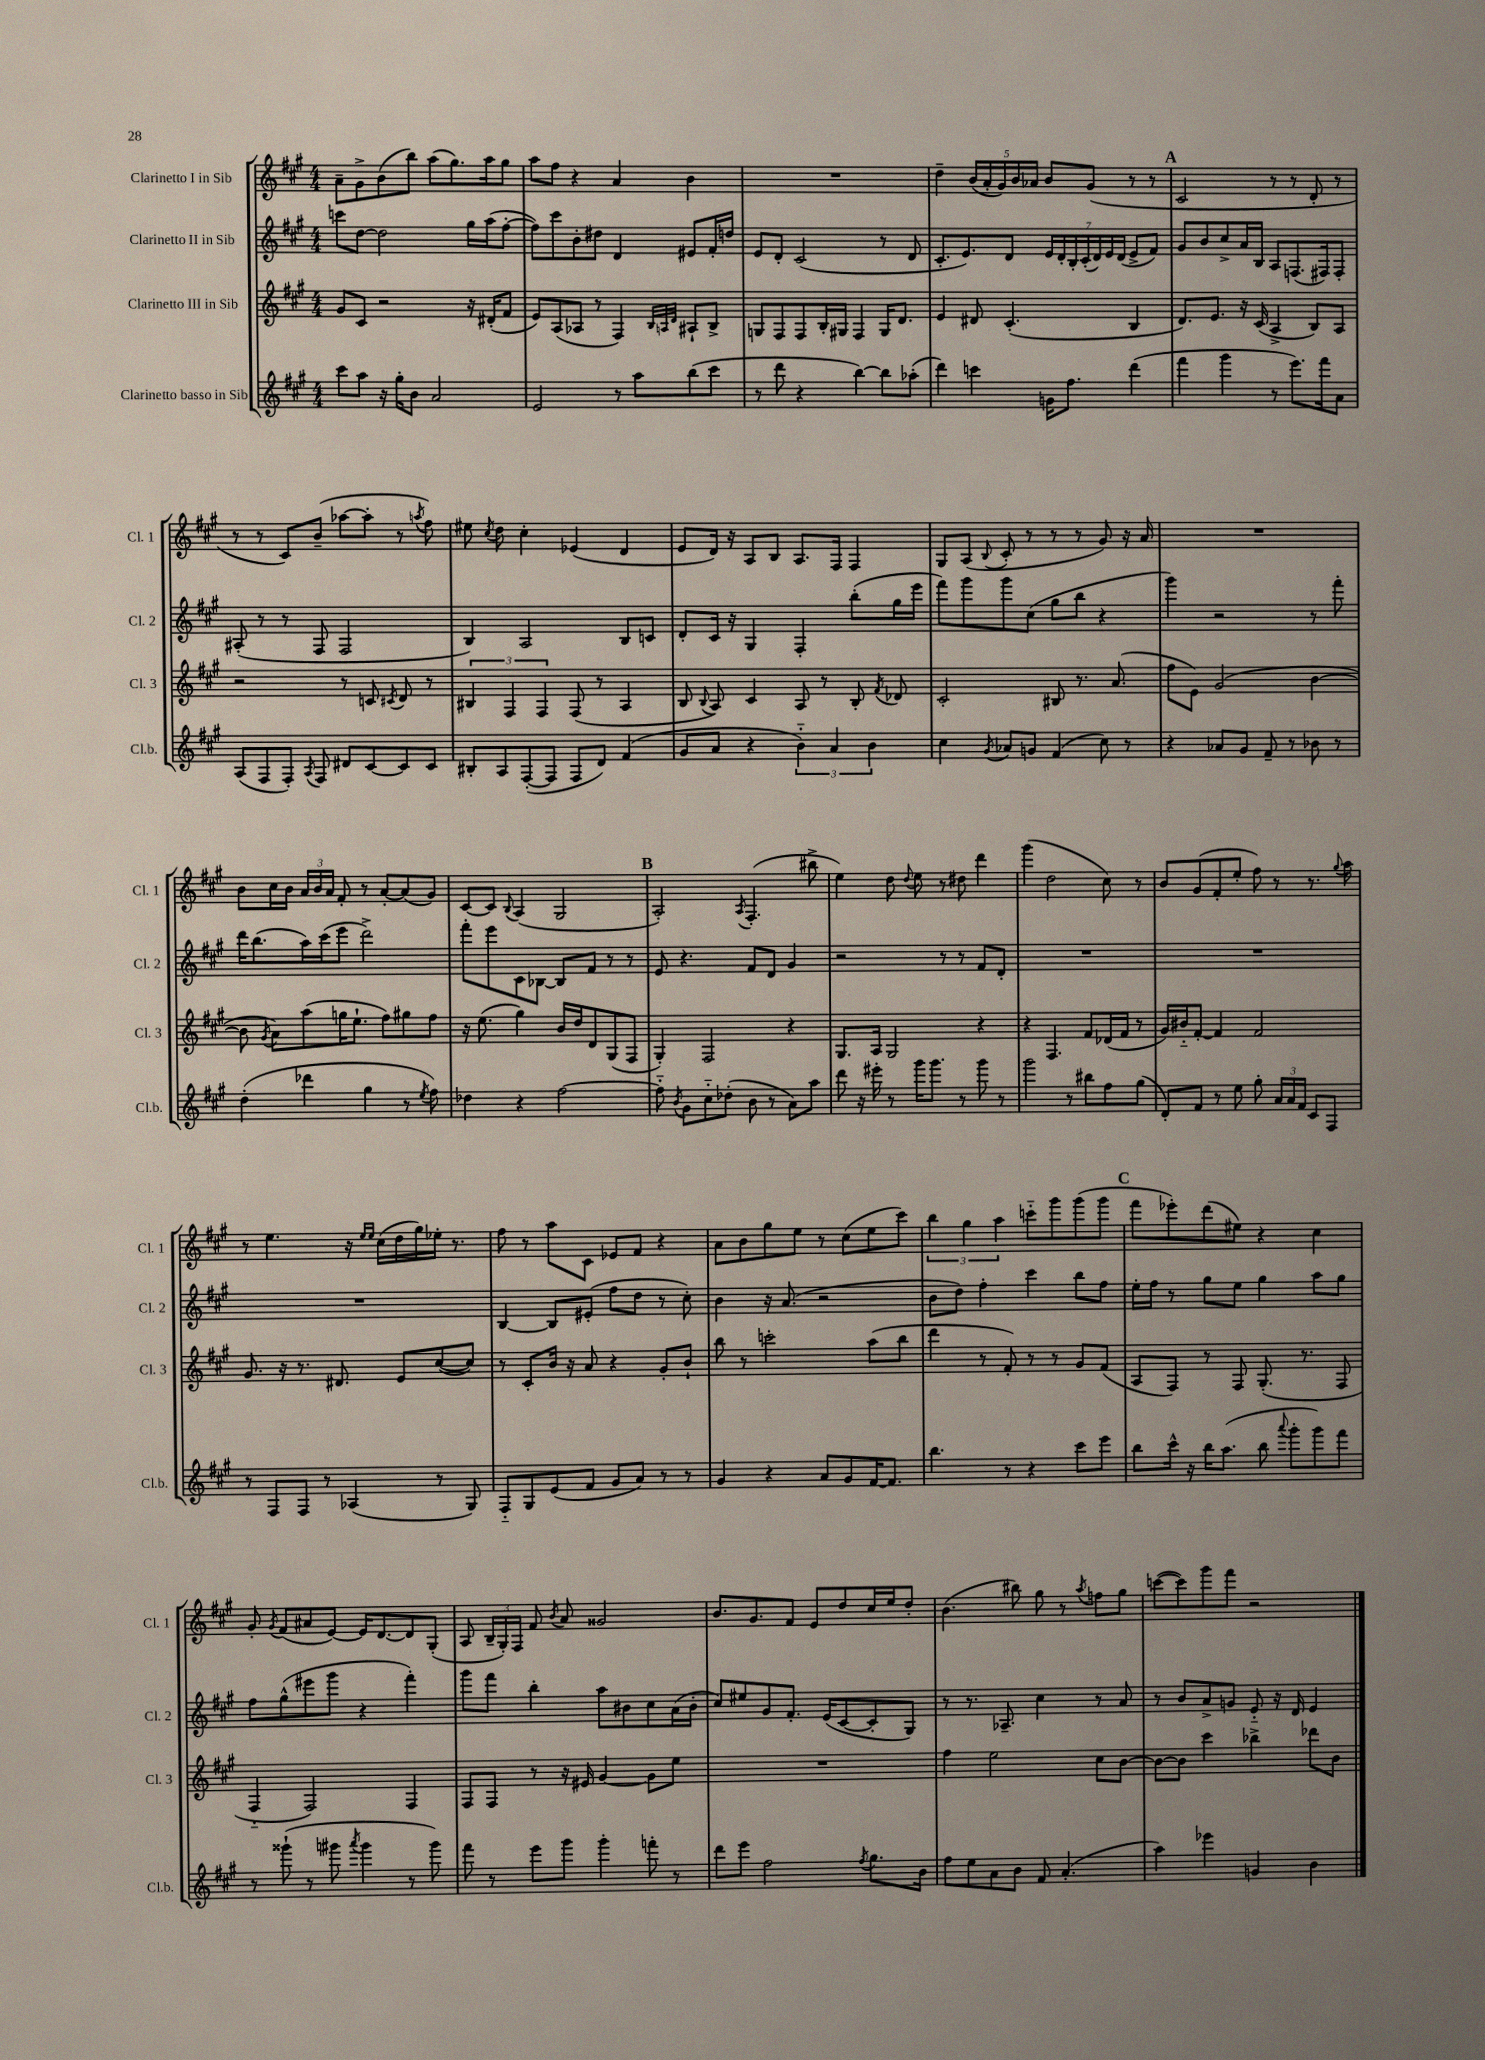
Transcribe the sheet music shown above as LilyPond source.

<<
\new StaffGroup <<
\new Staff = "s0" \with { instrumentName = "Clarinetto I in Sib" shortInstrumentName = "Cl. 1" } {
    \clef treble \key a \major \numericTimeSignature \time 4/4
    \autoBeamOff a'8[-- gis'8-> b'8( b''8]) a''8[( gis''8.) a''16 gis''8] |
    a''8[ fis''8] r4 a'4 b'4 |
    R1 |
    d''4-- \tuplet 5/4 { b'16[( a'16-. gis'16) b'16 aes'16] } b'8[ gis'8]( r8 r8 |
    \mark \markup { \bold "A" } cis'2 r8 r8 d'8-. r8 |
    r8 r8 cis'8[) b'8]--( aes''8[~ aes''8]-. r8 \acciaccatura { a''8 } fis''8) |
    eis''8 \acciaccatura { cis''8 } d''8 cis''4-. ees'4( d'4 |
    e'8[ d'16]) r16 a8[ b8] a8.[ fis16] fis4 |
    gis8[ a8]( \appoggiatura { b8 } cis'8-. r8 r8 r8 gis'8) r16 a'16 |
    R1 |
    b'8[ cis''16 b'16] \tuplet 3/2 { a'16[ b'16 a'16] } fis'8-. r8 a'8[~-. a'8( gis'8]) |
    cis'8[~ cis'8] \appoggiatura { b8 } a4( gis2 |
    \mark \markup { \bold "B" } a2-.) \acciaccatura { a8 } fis4.-.( bis''8-> |
    e''4) d''8 \appoggiatura { d''8 } e''8 r8 dis''8 d'''4 |
    gis'''4( d''2 cis''8) r8 |
    b'8[ gis'8( fis'8-. e''8]-. fis''8) r8 r8. \appoggiatura { gis''8 } a''16 |
    r8 e''4. r16 \grace { e''16[ e''16] } cis''16[( d''16 gis''16) ees''16]-. r8. |
    fis''8 r8 a''8[ cis'8] ees'8[ fis'8] r4 |
    a'8[ b'8 gis''8 e''8] r8 cis''8[( e''8 cis'''8]) |
    \tuplet 3/2 { b''4 gis''4 a''4 } c'''8[-_ gis'''8 gis'''8( gis'''8] |
    \mark \markup { \bold "C" } fis'''8[ ees'''8-.) d'''8( eis''8]) r4 cis''4 |
    gis'8-. \acciaccatura { gis'8 } fis'8[( ais'8 e'8]~) e'16[ d'8.~ d'8 gis8]-.( |
    a8 \tuplet 3/2 { b16[-- gis16-.) fis16] } fis'8 \acciaccatura { b'8 } a'8 gisis'2 |
    b'8.[ gis'8. fis'8] e'8[ d''8 cis''16 e''16 d''8]-. |
    b'4.( bis''8) gis''8 r8 \acciaccatura { a''8 } f''8[ gis''8] |
    c'''8[~( c'''8) gis'''8 fis'''8] r2 \bar "|." |
}
\new Staff = "s1" \with { instrumentName = "Clarinetto II in Sib" shortInstrumentName = "Cl. 2" } {
    \clef treble \key a \major \numericTimeSignature \time 4/4
    \autoBeamOff c'''8[ d''8]~ d''2 gis''16[ a''16( fis''8]~-. |
    fis''8[) cis'''8 b'8-. dis''8] d'4 eis'8[ fis'16-. d''16] |
    e'8[ d'8]-. cis'2( r8 d'8 |
    cis'8.[-. e'8.) d'8] \tuplet 7/4 { e'16[ d'16-. b16-. cis'16-.( d'16) e'16 d'16]( } e'8[-> fis'8]) |
    \mark \markup { \bold "A" } gis'8[ b'8 cis''8-> a'16 b16] a8[ f8.( fis16) fis8]-. |
    ais8-.( r8 r8 fis8 fis2 |
    b4) a2 b8[ c'8] |
    d'8[-. cis'16] r16 gis4 fis4-. b''8[-.( gis''16 e'''16] |
    fis'''8[) gis'''8 gis'''8 cis''8]( gis''8[ b''8] r4 |
    gis'''4) r2 r8 fis'''8-. |
    d'''16[ b''8.( a''16) cis'''16( e'''8] d'''2->) |
    fis'''8[-. e'''8 cis'8 bes8]~ bes8[ fis'8] r8 r8 |
    \mark \markup { \bold "B" } e'8 r4. fis'8[ d'8] gis'4 |
    r2 r8 r8 fis'8[ d'8]-. |
    R1 |
    R1 |
    R1 |
    b4~ b8[ eis'8]-.( fis''8[ d''8] r8 cis''8-.) |
    b'4 r16 a'8.( r2 |
    b'8[ d''8]) fis''4-. cis'''4 b''8[ fis''8] |
    \mark \markup { \bold "C" } e''16[-. fis''16] r8 gis''8[ e''8] gis''4 a''8[ gis''8] |
    fis''8[ gis''8-^( eis'''8 gis'''8] r4 fis'''4-.) |
    gis'''8[ fis'''8] b''4-. a''8[ bis'8 cis''8 a'16( bis'16]-. |
    cis''8[) eis''8 gis'8 fis'8.]-. e'16[( cis'8~ cis'8-. gis8]) |
    r8 r8. aes8.-- cis''4 r8 a'8 |
    r8 b'8[ a'8-> g'8] e'8-_ r16 d'16 e'4 \bar "|." |
}
\new Staff = "s2" \with { instrumentName = "Clarinetto III in Sib" shortInstrumentName = "Cl. 3" } {
    \clef treble \key a \major \numericTimeSignature \time 4/4
    \autoBeamOff gis'8[ cis'8] r2 r16 dis'16[-.( fis'8] |
    e'8[) a8( aes8] r8 fis4) \grace { b32[ a32 d'32] } ais8[-! b8]-> |
    g8[ fis8 fis8 b16-. gis16] fis4 gis16[ d'8.] |
    e'4 dis'8 cis'4.-.( b4 |
    \mark \markup { \bold "A" } d'8.[) e'8.] r16 cis'16( a4-> b8[) a8] |
    r2 r8 c'8 \acciaccatura { cis'8 } d'8 r8 |
    \tuplet 3/2 { bis4 fis4 fis4 } fis8( r8 a4 |
    b8 \appoggiatura { b8 } a8) cis'4 a8 r8 b8-. \acciaccatura { fis'8 } des'8 |
    cis'2-. bis8 r8. a'8.( |
    fis''8[ e'8]) gis'2( b'4~ |
    b'8 \acciaccatura { gis'8 } a'8[) a''8( g''16 e''8.]-! fis''8[) gis''8 fis''8] |
    r16 e''8.( gis''4) b'16[ d''16 d'8 gis8( fis8] |
    \mark \markup { \bold "B" } gis4-.) fis2 r4 |
    gis8.[ a16] gis2 r4 |
    r4 fis4. fis'8[ des'16( fis'16] r8 |
    gis'16[) bis'16-_ fis'8]~-. fis'4 fis'2 |
    gis'8. r16 r8. dis'8. e'8[ cis''8~( cis''8]) |
    r8 cis'8[-. b'16] r16 a'8 r4 gis'8[-. b'8]-! |
    b''8 r8 c'''2-. a''8[( b''8] |
    d'''4 r8 fis'8-.) r8 r8 gis'8[ fis'8]( |
    \mark \markup { \bold "C" } a8[ fis8]) r8 fis8 gis8.-.( r8. fis8 |
    fis4-_ fis2) fis4 |
    fis8[ fis8] r8 r16 eis'16 gis'4~ gis'8[ e''8] |
    R1 |
    fis''4 e''2 cis''8[ b'8]~ |
    b'8[~ b'8] cis'''4 bes''4-> des'''8[ b'8] \bar "|." |
}
\new Staff = "s3" \with { instrumentName = "Clarinetto basso in Sib" shortInstrumentName = "Cl.b." } {
    \clef treble \key a \major \numericTimeSignature \time 4/4
    \autoBeamOff cis'''8[ a''8] r16 gis''16[-. b'8] a'2 |
    e'2 r8 a''8[ b''8( cis'''8] |
    r8 d'''8 r4 b''4~) b''8[ aes''8]-.( |
    d'''4) c'''4 g'16[ fis''8.] d'''4( |
    \mark \markup { \bold "A" } fis'''4 gis'''4 r8 e'''8.[) fis'''16 a'8] |
    a8[( fis8 fis8]-.) \acciaccatura { a8 } fis8 dis'8[ cis'8~ cis'8 cis'8] |
    bis8[-. a8 fis8~-.( fis8] fis8[ d'8]) fis'4( |
    gis'8[ a'8] r4 \tuplet 3/2 { b'4-_) a'4 b'4 } |
    cis''4 \acciaccatura { gis'8 } aes'8[ g'8] fis'4( cis''8) r8 |
    r4 aes'8[ gis'8] fis'8-- r8 bes'8 r8 |
    d''4-.( des'''4 gis''4 r8 \acciaccatura { e''8 } fis''8) |
    des''4 r4 fis''2~ |
    \mark \markup { \bold "B" } fis''8-_ \acciaccatura { b'8 } gis'8[ cis''8-_ des''8]-.( b'8 r8 a'8[) a''8] |
    d'''8 r16 eis'''16-. r8 gis'''16[ gis'''8.] r8 gis'''8 r8 |
    gis'''2 r8 bis''8[ fis''8 gis''8]( |
    d'8[-.) fis'8] r8 e''8 gis''8-. \tuplet 3/2 { a'16[ a'16 fis'16] } cis'8[ fis8] |
    r8 fis8[ fis8] r8 aes4( r8 gis8) |
    fis8[-_ gis8 e'8( fis'8] gis'8[ a'8]) r8 r8 |
    gis'4 r4 a'8[ gis'8 fis'16~ fis'8.] |
    b''4. r8 r4 cis'''8[ e'''8] |
    \mark \markup { \bold "C" } b''8[ cis'''16]-^ r16 b''16[ a''8.]( b''8 \appoggiatura { a'''8 } gis'''8[-. gis'''8) fis'''8] |
    r8 gisis'''8-!( r8 gis'''8 \acciaccatura { a'''8 } gis'''4 r8 gis'''8) |
    fis'''8 r8 e'''8[ gis'''8] gis'''4-. f'''8-. r8 |
    d'''8[ e'''8] fis''2 \acciaccatura { fis''8 } gis''8.[ b'16] |
    fis''8[ e''8 a'8 b'8] fis'8 a'4.-.( |
    a''4) ees'''4 g'4 b'4 \bar "|." |
}
>>
>>
\layout { \context { \Score \remove "Bar_number_engraver" } }
